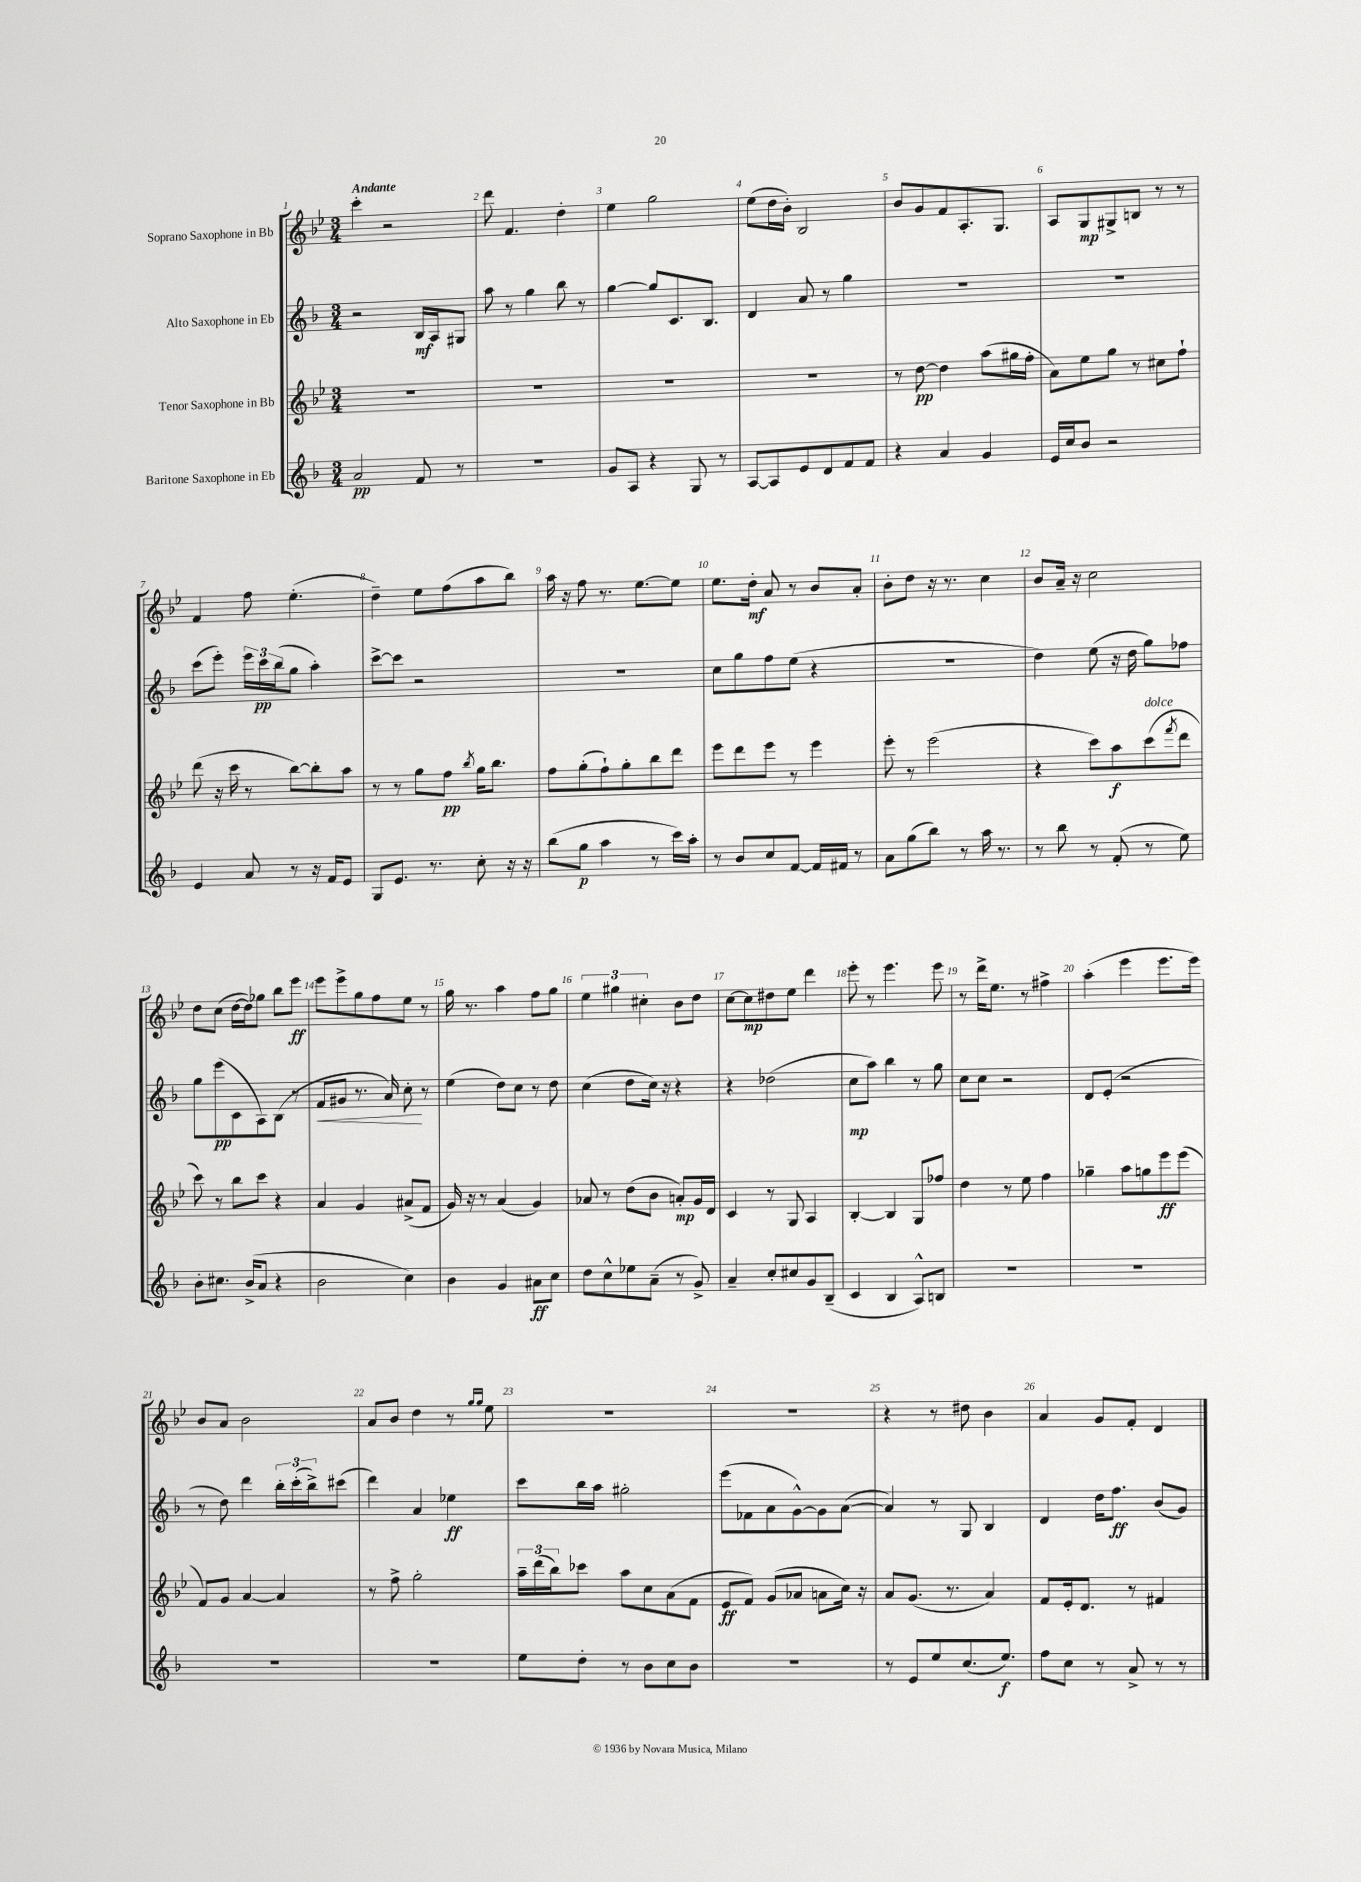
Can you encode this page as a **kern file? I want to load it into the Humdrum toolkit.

**kern	**dynam	**kern	**dynam	**kern	**dynam	**kern	**dynam
*part4	*part4	*part3	*part3	*part2	*part2	*part1	*part1
*staff4	*staff4	*staff3	*staff3	*staff2	*staff2	*staff1	*staff1
*I"Baritone Saxophone in Eb	*	*I"Tenor Saxophone in Bb	*	*I"Alto Saxophone in Eb	*	*I"Soprano Saxophone in Bb	*
*clefG2	*	*clefG2	*	*clefG2	*	*clefG2	*
*k[b-]	*	*k[b-e-]	*	*k[b-]	*	*k[b-e-]	*
*M3/4	*	*M3/4	*	*M3/4	*	*M3/4	*
=1	=1	=1	=1	=1	=1	=1	=1
!	!	!	!	!	!	!LO:TX:a:B:t=Andante	!
2a/	pp	2.r	.	2r	.	4ccc'\	.
.	.	.	.	.	.	2r	.
8f/	.	.	.	16B-/LL	mf	.	.
.	.	.	.	16A/J	.	.	.
8r	.	.	.	8G#X/J	.	.	.
=2	=2	=2	=2	=2	=2	=2	=2
2.r	.	2.r	.	8aa\	.	8ddd\	.
.	.	.	.	8r	.	4.f/	.
.	.	.	.	4gg\	.	.	.
.	.	.	.	8bb-\	.	4dd'\	.
.	.	.	.	8r	.	.	.
=3	=3	=3	=3	=3	=3	=3	=3
8g/L	.	2.r	.	[4gg\	.	4ee-\	.
8A/J	.	.	.	.	.	.	.
4r	.	.	.	8gg/L]	.	2gg\	.
.	.	.	.	8.c/	.	.	.
8G/	.	.	.	.	.	.	.
.	.	.	.	8.B-/J	.	.	.
8r	.	.	.	.	.	.	.
=4	=4	=4	=4	=4	=4	=4	=4
[8A/L	.	2.r	.	4d/	.	(8ee-\L	.
8A/]	.	.	.	.	.	16dd\L	.
.	.	.	.	.	.	16b-'\JJ)	.
8e/	.	.	.	8a/	.	2B-/	.
8d/	.	.	.	8r	.	.	.
8f/	.	.	.	4gg\	.	.	.
8f/J	.	.	.	.	.	.	.
=5	=5	=5	=5	=5	=5	=5	=5
4r	.	8r	.	2.r	.	8b-/L	.
.	.	[8dd\	pp	.	.	8g/	.
4a/	.	4dd\]	.	.	.	8f/	.
.	.	.	.	.	.	8.A'/	.
4g/	.	(8aa\L	.	.	.	.	.
.	.	.	.	.	.	8.G/J	.
.	.	16gg#X\L	.	.	.	.	.
.	.	16ff'\JJ	.	.	.	.	.
=6	=6	=6	=6	=6	=6	=6	=6
16e/LL	.	8a\L)	.	2.r	.	8A/L	.
16cc/J	.	.	.	.	.	.	.
8b-/J	.	8ee-\	.	.	.	8G/	mp
2r	.	8gg\J	.	.	.	8G#X^/	.
.	.	8r	.	.	.	8Bn/J	.
.	.	8cc#X\L	.	.	.	8r	.
.	.	8ff`\J	.	.	.	8r	.
!!LO:LB:g=z
=7	=7	=7	=7	=7	=7	=7	=7
4e/	.	(8ddd\	.	(8ccc\L	.	4f/	.
.	.	16r	.	8eee'\J)	.	.	.
.	.	16ccc\	.	.	.	.	.
8a/	.	8r	.	24eee\LL	.	8ff\	.
.	.	.	.	24ccc\	pp	.	.
.	.	.	.	(24bb-\J	.	.	.
8r	.	[8bb-\L)	.	8gg\J	.	(4.ee-'\	.
16r	.	8bb-'\]	.	4aa'\)	.	.	.
16f/KL	.	.	.	.	.	.	.
8e/J	.	8aa\J	.	.	.	.	.
=8	=8	=8	=8	=8	=8	=8	=8
8G/L	.	8r	.	[8ccc^\L	.	4dd~\)	.
8.e/J	.	8r	.	8ccc\J]	.	.	.
.	.	8gg\L	.	2r	.	8ee-\L	.
8.r	.	.	.	.	.	.	.
.	.	8ff\J	pp	.	.	(8ff\	.
.	.	8qbb-/	.	.	.	.	.
8cc'\	.	16gg\KL	.	.	.	8aa\	.
.	.	8.bb-\J	.	.	.	.	.
16r	.	.	.	.	.	8bb-\J)	.
16r	.	.	.	.	.	.	.
=9	=9	=9	=9	=9	=9	=9	=9
(8bb-\L	.	8ff\L	.	2.r	.	16aa\	.
.	.	.	.	.	.	16r	.
8gg\J	p	(8gg'\	.	.	.	8ff\	.
4aa\	.	8ff`\)	.	.	.	8.r	.
.	.	8gg'\	.	.	.	.	.
.	.	.	.	.	.	[8.ee-\L	.
8r	.	8bb-\	.	.	.	.	.
16ccc\LL)	.	8ddd\J	.	.	.	8ee-\J]	.
16aa'\JJ	.	.	.	.	.	.	.
=10	=10	=10	=10	=10	=10	=10	=10
8r	.	8eee-\L	.	8cc\L	.	8.ee-\L	.
8b-/L	.	8ddd\	.	8gg\	.	.	.
.	.	.	.	.	.	16dd'\Jk	mf
8cc/	.	8eee-\J	.	8ff\	.	8a/	.
[8f/J	.	8r	.	(8ee\J	.	8r	.
16f/LL]	.	4eee-\	.	4r	.	8b-/L	.
16f#X/JJ	.	.	.	.	.	.	.
8r	.	.	.	.	.	8a'/J	.
=11	=11	=11	=11	=11	=11	=11	=11
8a\L	.	8eee-'\	.	2.r	.	8b-'\L	.
(8gg\	.	8r	.	.	.	8dd\J	.
8bb-\J)	.	(2eee-\	.	.	.	16r	.
.	.	.	.	.	.	8.r	.
8r	.	.	.	.	.	.	.
16aa\	.	.	.	.	.	4cc\	.
8.r	.	.	.	.	.	.	.
=12	=12	=12	=12	=12	=12	=12	=12
8r	.	4r	.	4dd\)	.	8b-/L	.
8bb-\	.	.	.	.	.	16a~/Jk	.
.	.	.	.	.	.	16r	.
8r	.	8ccc\L)	.	(8ee\	.	2cc\	.
(8f'/	.	8aa\	f	16r	.	.	.
.	.	.	.	16dd\	.	.	.
!	!	!LO:TX:a:i:t=dolce	!	!	!	!	!
8r	.	(8ccc\	.	8gg\L)	.	.	.
.	.	8qfff/	.	.	.	.	.
8ee\)	.	8ddd\J	.	8ff-X\J	.	.	.
!!LO:LB:g=z
=13	=13	=13	=13	=13	=13	=13	=13
8b-'\L	.	8ccc\)	.	8gg\L	.	8dd\L	.
8.cc#X\J	.	8r	.	(8eee\	pp	(8cc\J	.
.	.	8bb-\L	.	8c\	.	[16dd\LL	.
(16b-^/KL	.	.	.	.	.	16dd\J])	.
8a/J	.	8ccc\J	.	8A\)	.	8gg-X\J	.
4r	.	4r	.	(8B-\J	.	8bb-\L	.
.	.	.	.	8r	.	8eee-\J	ff
=14	=14	=14	=14	=14	=14	=14	=14
!	!	!	!	!	!LO:HP:b	!	!
2b-\	.	4a/	.	8f/L	<	8eee-\L	.
.	.	.	.	8g#X/J	.	8eee-^\	.
.	.	4g/	.	8.r	.	8gg\	.
.	.	.	.	.	.	8ff\	.
.	.	.	.	16a/)	.	.	.
4cc\)	.	(8a#X^/L	.	8cc'\	.	8ee-\J	.
.	.	8f/J	.	8r	[	8r	.
=15	=15	=15	=15	=15	=15	=15	=15
4b-\	.	16g/)	.	(4ee\	.	16gg\	.
.	.	16r	.	.	.	8.r	.
.	.	8r	.	.	.	.	.
4g/	.	(4a/	.	8dd\L)	.	4aa\	.
.	.	.	.	8cc\J	.	.	.
8a#X\L	ff	4g/)	.	8r	.	8ff\L	.
8cc\J	.	.	.	8dd\	.	8gg\J	.
=16	=16	=16	=16	=16	=16	=16	=16
8dd\L	.	8a-X/	.	(4cc\	.	6ee-\	.
8cc^^\	.	8r	.	.	.	.	.
.	.	.	.	.	.	6gg#X\	.
8ee-X\	.	(8dd\L	.	8dd\L	.	.	.
.	.	.	.	.	.	6cc#X'\	.
(8a~\J	.	8b-\J	.	16cc\Jk)	.	.	.
.	.	.	.	16r	.	.	.
8r	.	8an'/L)	mp	4r	.	8b-\L	.
8g^/)	.	16g/L	.	.	.	8dd\J	.
.	.	16d/JJ	.	.	.	.	.
=17	=17	=17	=17	=17	=17	=17	=17
4a~/	.	4c/	.	4r	.	[8cc\L	.
.	.	.	.	.	.	8cc\]	mp
8cc'/L	.	8r	.	(2dd-X\	.	8dd#X\	.
8cc#X/	.	8G/	.	.	.	8ee-\J	.
8g/	.	4A/	.	.	.	4ddd\	.
(8B-~/J	.	.	.	.	.	.	.
=18	=18	=18	=18	=18	=18	=18	=18
4c/	.	[4B-'/	.	8cc\L	mp	8eee-'\	.
.	.	.	.	8aa\J)	.	8r	.
4B-/	.	4B-/]	.	4bb-\	.	4.eee-\	.
8A^^/L)	.	8G/L	.	8r	.	.	.
8Bn/J	.	8ff-X/J	.	8gg\	.	8eee-\	.
=19	=19	=19	=19	=19	=19	=19	=19
2.r	.	4dd\	.	8cc\L	.	8r	.
.	.	.	.	8cc\J	.	16ddd^\KL	.
.	.	.	.	.	.	8.ee-\J	.
.	.	8r	.	2r	.	.	.
.	.	8ee-\	.	.	.	8r	.
.	.	4ff\	.	.	.	4ff#X^\	.
=20	=20	=20	=20	=20	=20	=20	=20
2.r	.	4gg-X~\	.	8d/L	.	(4aa'\	.
.	.	.	.	(8e'/J	.	.	.
.	.	8aa\L	.	2r	.	4eee-\	.
.	.	8ggn\	.	.	.	.	.
.	.	8eee-\	ff	.	.	8.eee-\L	.
.	.	(8eee-\J	.	.	.	.	.
.	.	.	.	.	.	16eee-\Jk)	.
!!LO:LB:g=z
=21	=21	=21	=21	=21	=21	=21	=21
2.r	.	8f/L)	.	8r	.	8b-/L	.
.	.	8g/J	.	8dd\)	.	8a/J	.
.	.	[4a/	.	4ddd\	.	2b-\	.
.	.	4a/]	.	24bb-'\LL	.	.	.
.	.	.	.	(24ccc'\	.	.	.
.	.	.	.	24bb-^\J)	.	.	.
.	.	.	.	(8ccc#X\J	.	.	.
=22	=22	=22	=22	=22	=22	=22	=22
2.r	.	8r	.	4ddd\)	.	8a/L	.
.	.	8ff^\	.	.	.	8b-/J	.
.	.	2gg'\	.	4a/	.	4dd\	.
.	.	.	.	4ee-X\	ff	8r	.
.	.	.	.	.	.	16qqgg/LL	.
.	.	.	.	.	.	16qqgg/JJ	.
.	.	.	.	.	.	8ee-\	.
=23	=23	=23	=23	=23	=23	=23	=23
8ee\L	.	24aa~\LL	.	8ccc\L	.	2.r	.
.	.	(24ddd\	.	.	.	.	.
.	.	24bb-\J)	.	.	.	.	.
8dd'\J	.	8ccc-X\J	.	16bb-\L	.	.	.
.	.	.	.	16aa\JJ	.	.	.
8r	.	8aa\L	.	2gg#X'\	.	.	.
8b-\L	.	8cc\	.	.	.	.	.
8cc\	.	(8a\	.	.	.	.	.
8b-\J	.	8f\J	.	.	.	.	.
=24	=24	=24	=24	=24	=24	=24	=24
2.r	.	8e-/L	ff	(8eee\L	.	2.r	.
.	.	8f/J)	.	8f-X\	.	.	.
.	.	(8g/L	.	8a\	.	.	.
.	.	8a-X/J	.	[8g^^\)	.	.	.
.	.	8an\L	.	8g\]	.	.	.
.	.	16cc\Jk)	.	([8a\J	.	.	.
.	.	16r	.	.	.	.	.
=25	=25	=25	=25	=25	=25	=25	=25
8r	.	8a/L	.	4a/])	.	4r	.
8e/L	.	(8.g/J	.	.	.	.	.
8ee/	.	.	.	8r	.	8r	.
.	.	8.r	.	.	.	.	.
(8.cc/	.	.	.	8G/	.	8dd#X\	.
.	.	4a/)	.	4B-/	.	4b-\	.
8.ee/J)	f	.	.	.	.	.	.
=26	=26	=26	=26	=26	=26	=26	=26
8ff\L	.	8f/L	.	4d/	.	4a/	.
8cc\J	.	16e-'/k	.	.	.	.	.
.	.	8.d/J	.	.	.	.	.
8r	.	.	.	16dd\KL	.	8g/L	.
.	.	.	.	8.ff\J	ff	.	.
8a^/	.	8r	.	.	.	8f'/J	.
8r	.	4f#X/	.	(8b-/L	.	4d/	.
8r	.	.	.	8g/J)	.	.	.
==	==	==	==	==	==	==	==
*-	*-	*-	*-	*-	*-	*-	*-
